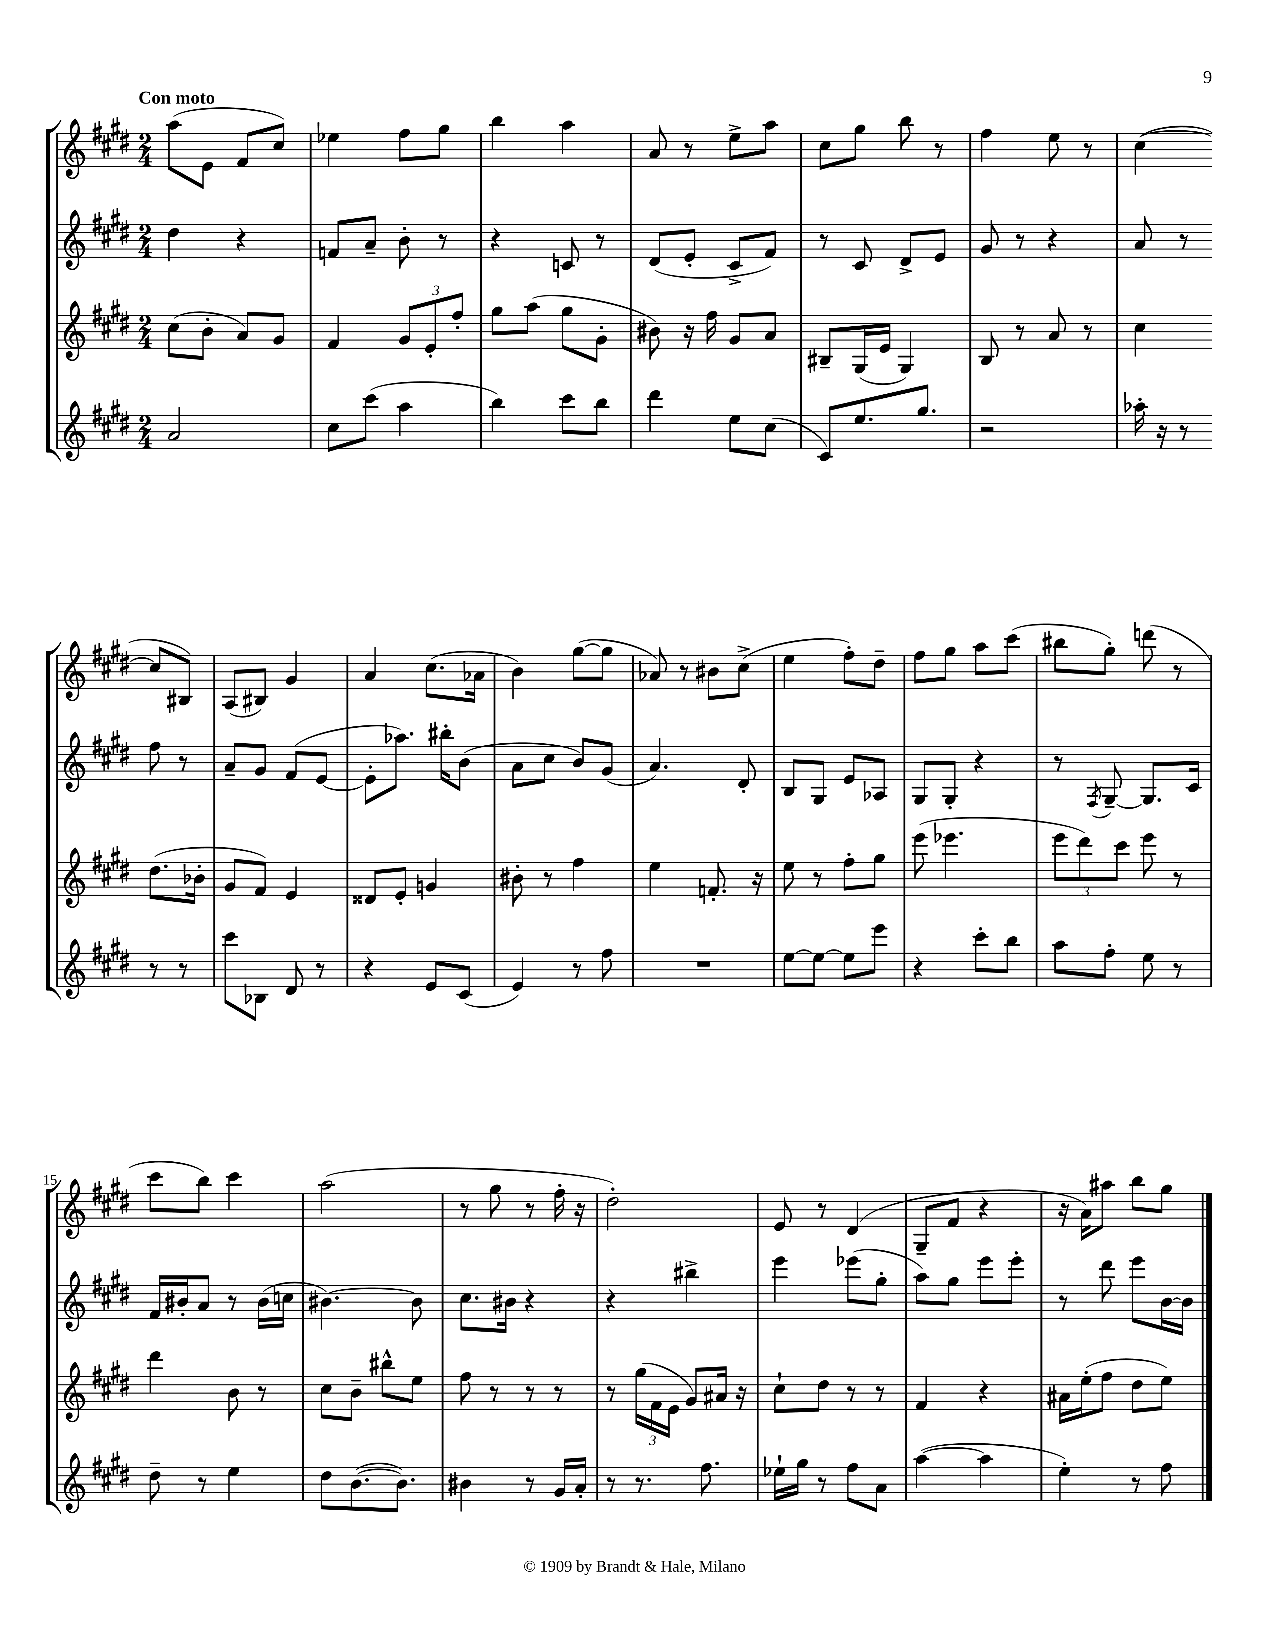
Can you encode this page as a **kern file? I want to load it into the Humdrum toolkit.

**kern	**kern	**kern	**kern
*staff4	*staff3	*staff2	*staff1
*clefG2	*clefG2	*clefG2	*clefG2
*k[f#c#g#d#]	*k[f#c#g#d#]	*k[f#c#g#d#]	*k[f#c#g#d#]
*M2/4	*M2/4	*M2/4	*M2/4
2a/	(8cc#\L	4dd#\	(8aa\L
.	8b'\J	.	8e\J
.	8a/L)	4r	8f#/L
.	8g#/J	.	8cc#/J)
=	=	=	=
8cc#\L	4f#/	8f/L	4ee-\
(8ccc#\J	.	8a~/J	.
4aa\	12g#/L	8b'\	8ff#\L
.	12e'/	.	.
.	.	8r	8gg#\J
.	12ff#'/J	.	.
=	=	=	=
4bb\)	8gg#\L	4r	4bb\
.	(8aa\J	.	.
8ccc#\L	8gg#\L	8c/	4aa\
8bb\J	8g#'\J	8r	.
=	=	=	=
4ddd#\	8b#\)	(8d#/L	8a/
.	16r	8e'/J	8r
.	16ff#\	.	.
8ee\L	8g#/L	8c#^/L	8ee^\L
(8cc#\J	8a/J	8f#/J)	8aa\J
=	=	=	=
8c#/L)	8B#~/L	8r	8cc#\L
8.ee/	(16G#/L	8c#/	8gg#\J
.	16e/JJ	.	.
.	4G#/)	8d#^/L	8bb\
8.gg#/J	.	.	.
.	.	8e/J	8r
=	=	=	=
2r	8B/	8g#/	4ff#\
.	8r	8r	.
.	8a/	4r	8ee\
.	8r	.	8r
=	=	=	=
16aa-'\	4cc#\	8a/	([4cc#\
16r	.	.	.
8r	.	8r	.
8r	(8.dd#\L	8ff#\	8cc#/]L
8r	.	8r	8B#/J)
.	16b-'\Jk	.	.
=	=	=	=
8ccc#\L	8g#/L	8a~/L	(8A/L
8B-\J	8f#/J)	8g#/J	8B#/J)
8d#/	4e/	(8f#/L	4g#/
8r	.	[8e/J	.
=	=	=	=
4r	8d##/L	8e'\]L	4a/
.	8e'/J	8.aa-\J)	.
8e/L	4g/	.	(8.cc#\L
.	.	16bb#'\LK	.
(8c#/J	.	(8b\J	.
.	.	.	16a-\Jk
=	=	=	=
4e/)	8b#'\	8a\L	4b\)
.	8r	8cc#\J	.
8r	4ff#\	8b/L)	([8gg#\L
8ff#\	.	(8g#/J	8gg#\]J
=	=	=	=
2r	4ee\	4.a/)	8a-/)
.	.	.	8r
.	8.f'/	.	8b#\L
.	.	8d#'/	(8cc#^\J
.	16r	.	.
=	=	=	=
[8ee\L	8ee\	8B/L	4ee\
8ee\_J	8r	8G#/J	.
8ee\]L	8ff#'\L	8e/L	8ff#'\L)
8eee\J	8gg#\J	8A-/J	8dd#~\J
=	=	=	=
4r	(8eee\	8G#/L	8ff#\L
.	4.eee-\	8G#'/J	8gg#\J
8ccc#'\L	.	4r	8aa\L
8bb\J	.	.	(8ccc#\J
=	=	=	=
8aa\L	12eee\L	8r	8bb#\L
.	12ddd#\)	.	.
.	.	8qF#/	.
8ff#'\J	.	[8G#~/	8gg#'\J)
.	12ccc#\J	.	.
8ee\	8eee\	8.G#/]L	(8ddd\
8r	8r	.	8r
.	.	16c#/Jk	.
=	=	=	=
8dd#~\	4ddd#\	16f#/LL	8ccc#\L
.	.	16b#'/J	.
8r	.	8a/J	8bb\J)
4ee\	8b\	8r	4ccc#\
.	8r	(16b#\LL	.
.	.	16cc\JJ	.
=	=	=	=
8dd#\L	8cc#\L	[4.b#\)	(2aa\
([8.b\	8b~\J	.	.
.	8bb#^^\L	.	.
8.b\]J)	.	.	.
.	8ee\J	8b#\]	.
=	=	=	=
4b#\	8ff#\	8.cc#\L	8r
.	8r	.	8gg#\
.	.	16b#\Jk	.
8r	8r	4r	8r
16g#/LL	8r	.	16ff#'\
16a'/JJ	.	.	16r
=	=	=	=
8r	8r	4r	2dd#'\)
8.r	(24gg#\LL	.	.
.	24f#\	.	.
.	24e\JJ	.	.
.	8g#/L)	4bb#^\	.
8.ff#\	.	.	.
.	16a#/Jk	.	.
.	16r	.	.
=	=	=	=
16ee-`\LL	8cc#`\L	4eee\	8e/
16gg#\JJ	.	.	.
8r	8dd#\J	.	8r
8ff#\L	8r	(8eee-\L	(4d#/
8a\J	8r	8gg#'\J	.
=	=	=	=
([4aa\	4f#/	8aa\L)	8G#~/L
.	.	8gg#\J	8f#/J
4aa\]	4r	8eee\L	4r
.	.	8eee'\J	.
=	=	=	=
4ee'\)	16a#\LL	8r	16r
.	(16ee'\J	.	16a\LK)
.	8ff#\J	8ddd#\	8aa#\J
8r	8dd#\L	8eee\L	8bb\L
8ff#\	8ee\J)	[16b\L	8gg#\J
.	.	16b\]JJ	.
==	==	==	==
*-	*-	*-	*-
